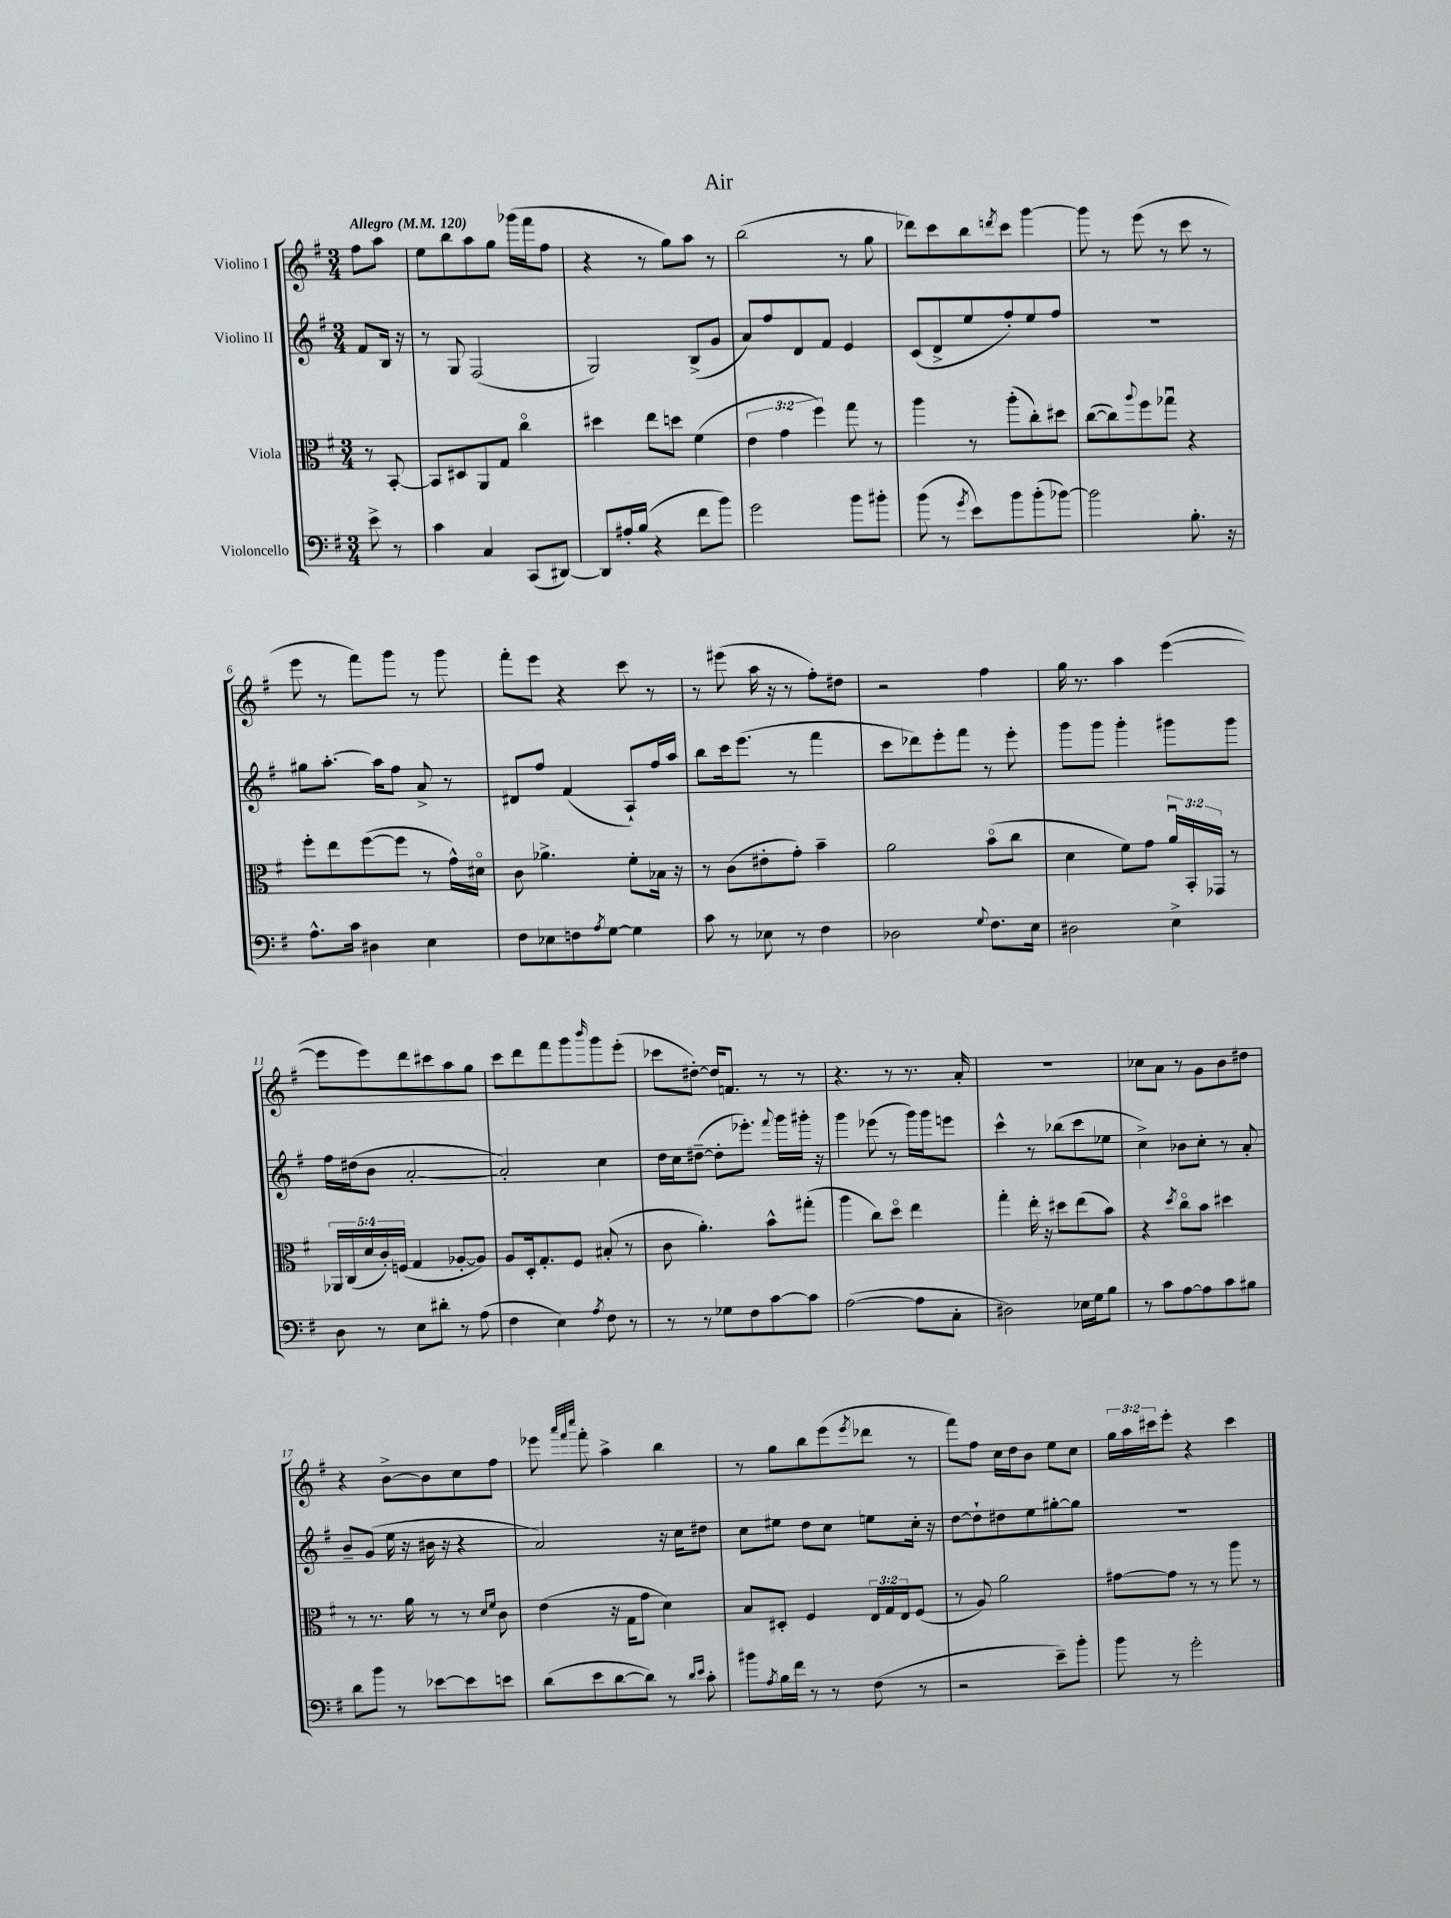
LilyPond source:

\header { title = "Air" }
<<
\new StaffGroup <<
\new Staff = "s0" \with { instrumentName = "Violino I" } {
    \clef treble \key g \major \numericTimeSignature \time 3/4 \override Staff.TupletNumber.text = #tuplet-number::calc-fraction-text \partial 4 \tempo "Allegro" 4 = 120
    fis''8 a''8 |
    e''8 b''8 a''8 g''8 ges'''16( fis'''16 fis''8 |
    r4 r8 g''8) a''8 r8 |
    b''2( r8 g''8 |
    des'''8) c'''8 b''8 \acciaccatura { d'''8 } c'''8 g'''4~ |
    g'''8 r8 e'''8( r8 c'''8 r8 |
    e'''8 r8 fis'''8) g'''8 r8 g'''8 |
    fis'''8-. e'''8 r4 c'''8 r8 |
    r8 eis'''8( a''16 r16 r8 fis''8-.) dis''8 |
    r2 fis''4 |
    g''16 r8. a''4 e'''4~( |
    e'''8 e'''8) d'''8 cis'''8 a''8 g''8 |
    c'''8 d'''8 fis'''8 g'''8 \grace { b'''16 } g'''8 e'''8-.( |
    ces'''8 dis''8~-.) dis''16 f'8. r8 r8 |
    r4. r8 r8. a'16-. |
    R2. |
    ces''8 a'8 r8 g'8 b'8 dis''8 |
    r4 b'8~-> b'8 c''8 fis''8 |
    ees'''8 \grace { a'''32 fis'''32 c''''32 } fis'''8-. a''4-> b''4 |
    r8 g''8 b''8 e'''8( \acciaccatura { e'''8 } des'''8 r8 |
    fis'''8) fis''8 c''16 d''16 b'8 e''8 c''8 |
    \tuplet 3/2 { g''16 a''16 cis'''16 } e'''8-. r4 cis'''4 \bar "|." |
}
\new Staff = "s1" \with { instrumentName = "Violino II" } {
    \clef treble \key g \major \numericTimeSignature \time 3/4 \partial 4
    fis'8 b16 r16 |
    r8 g8 fis2( |
    g2) b8->( g'8 |
    a'8) fis''8 d'8 fis'8 e'4 |
    c'8( d'8-> e''8 fis''8-.) e''8 fis''8 |
    R2. |
    gis''8 a''8.~-. a''16 fis''8 a'8-> r8 |
    dis'8 fis''8 fis'4( a8-!) fis''16 a''16 |
    b''8 c'''16 e'''8.( r8 fis'''4 |
    c'''8 des'''8) e'''8-. fis'''8 r8 e'''8-. |
    g'''8 g'''8 g'''4-. gis'''8 gis'''8 |
    fis''16 dis''16( b'8 a'2~-. |
    a'2-.) c''4 |
    d''16 c''16 dis''8~--( dis''8-. ees'''8.-.) \appoggiatura { fis'''8 } g'''16 gis'''16-. r16 |
    g'''4 ees'''8( r8 g'''16) g'''16 e'''8 |
    c'''4-^ r8 bes''8( c'''8 ees''8 |
    c''4->) bes'8 c''8-. r8 a'8-. |
    b'8-- g'8( e''16 r16 bis'16 r16 r4 |
    a'2) r16 c''16 dis''8 |
    c''8 eis''8 d''8 c''8 e''8 c''16-. r16 |
    d''8~ d''8-! dis''8 e''8 gis''8~-. gis''8 |
    R2. \bar "|." |
}
\new Staff = "s2" \with { instrumentName = "Viola" } {
    \clef alto \key g \major \numericTimeSignature \time 3/4 \override Staff.TupletNumber.text = #tuplet-number::calc-fraction-text \partial 4
    r8 b,8~-. |
    b,8 dis8 a,8 g8 c''4\flageolet |
    dis''4 e''8 d''8 fis'4( |
    \tuplet 3/2 { e'4 g'4 fis''4) } g''8 r8 |
    a''4 r8 a''8-.( c''8-.) dis''8 |
    c''8~( c''8) \appoggiatura { a''8 } fis''8 ges''8\downbow r4 |
    fis''8-. e''8 fis''8~( fis''8 r8 g'16-^) dis'16\flageolet |
    c'8 aes'4.-> fis'8-. bes16 r16 |
    r8 c'8( eis'8-. g'8-.) b'4-- |
    a'2 b'8\flageolet( c''8 |
    d'4 fis'8) g'8 \tuplet 3/2 { a'16\downbow b,16-. ges,16 } r8 |
    \tuplet 5/4 { aes,16 c16( d'16 c'16-.) f16( } g4 aes8~-. aes8) |
    a8 d16-. g8.-. fis8 bis8-.( r8 |
    c'8 a'4.-.) b'8-^ gis''8-.( |
    a''4 c''8) d''8\flageolet e''4 |
    g''4-. e''16-. r16 dis''8 e''8( b'8) |
    r4 \acciaccatura { d''8 } c''8\flageolet b'8 dis''4 |
    r8 r8. a'16 r8 r8 \grace { d'16 fis'16 } c'8 |
    e'4( r16 g16 g'8 d'4) |
    b8 dis8-. fis4 \tuplet 3/2 { e16 g16 e16 } fis8( |
    r8 a8) a'2 |
    gis'8~ gis'8 r8 r8 a''8 r8 \bar "|." |
}
\new Staff = "s3" \with { instrumentName = "Violoncello" } {
    \clef bass \key g \major \numericTimeSignature \time 3/4 \partial 4
    e'8-> r8 |
    c'4 c4 c,8( dis,8~) |
    dis,8 ais16-. b16( r4 fis'8 b'8) |
    g'2 b'8 bis'8-. |
    b'8( r8 \acciaccatura { g'8 } e'8) b'8 b'8-.( bes'8~) |
    bes'2 b8.-. r16 |
    a8.-^ c'16 dis4 e4 |
    fis8 ees8 f8 \acciaccatura { a8 } g8~ g4 |
    c'8 r8 ees8 r8 fis4 |
    des2 \appoggiatura { g8 } fis8. e16 |
    dis2 e4-> |
    d8 r8 e8 dis'8-. r8 a8( |
    fis4 e4) \acciaccatura { a8 } fis8 r8 |
    r8 r8 ges8 fis8 c'8~ c'8 |
    a2~( a8 c8-. |
    dis2) ees16 g16 b8 |
    r8 c'8 a8~ a8 c'8 bis8 |
    d'8 b'8 r8 ees'8~ ees'8 e'8 |
    d'8( e'8 d'8~ d'8) r8 \grace { d'16 e'16 } c'8-. |
    bis'8 \acciaccatura { a8 } b16 fis'16 r8 r8 fis8( r8 |
    r2 e'8--) b'8-. |
    b'8 r8 g'2-. \bar "|." |
}
>>
>>
